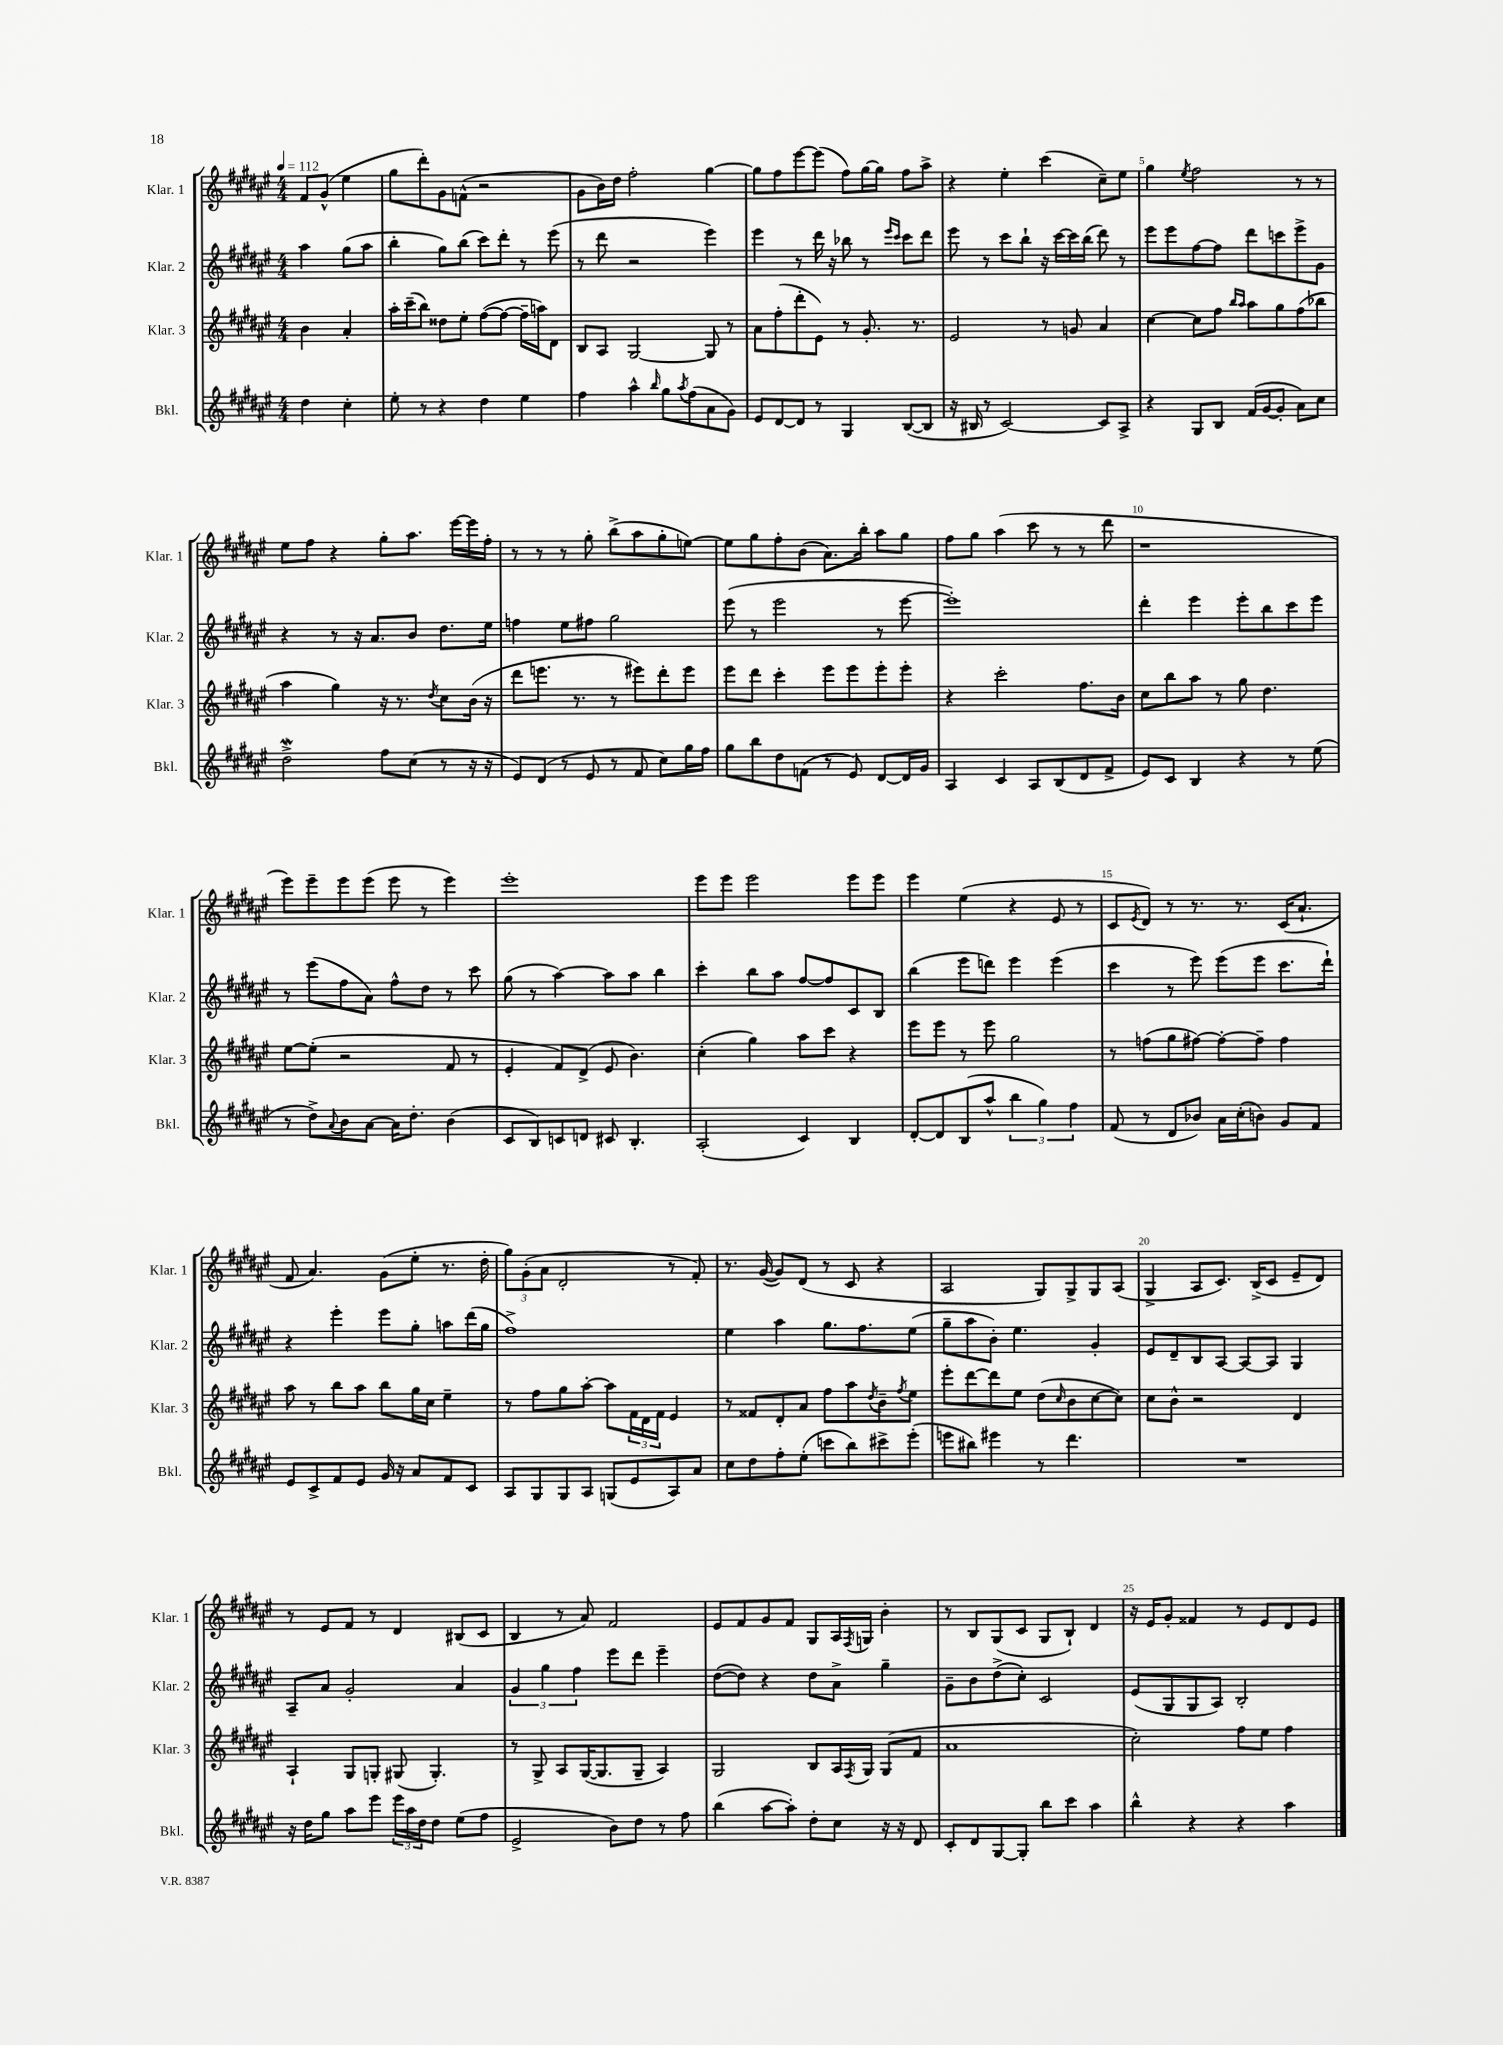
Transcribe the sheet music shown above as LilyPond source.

<<
\new StaffGroup <<
\new Staff = "s0" \with { instrumentName = "Klar. 1" shortInstrumentName = "Klar. 1" } {
    \clef treble \key fis \major \numericTimeSignature \time 4/4 \partial 2 \tempo 4 = 112
    fis'8 gis'8-^( eis''4 |
    gis''8 dis'''8-.) gis'8 f'8-^( r2 |
    gis'8 b'16) dis''16 fis''2-. gis''4~ |
    gis''8 fis''8 eis'''8~ eis'''8( fis''8) gis''16~ gis''16 fis''8 ais''8-> |
    r4 eis''4-. cis'''4( cis''8--) eis''8 |
    gis''4 \acciaccatura { eis''8 } fis''2 r8 r8 |
    eis''8 fis''8 r4 gis''8-. ais''8. eis'''16~ eis'''16 fis''16-. |
    r8 r8 r8 gis''8-. b''8->( ais''8 gis''8-. e''8~) |
    e''8 gis''8 fis''8-. b'8( ais'8.) b''16-. ais''8 gis''8 |
    fis''8 gis''8 ais''4( cis'''8 r8 r8 dis'''8 |
    r1 |
    eis'''8) eis'''8-- eis'''8 eis'''8( eis'''8 r8 eis'''4) |
    eis'''1-. |
    eis'''8 eis'''8 eis'''2 eis'''8 eis'''8 |
    eis'''4 eis''4( r4 eis'8 r8 |
    cis'8 \acciaccatura { eis'8 } dis'8) r8 r8. r8. cis'16( ais'8.-! |
    fis'8 ais'4.) gis'8( eis''8-. r8. dis''16-. |
    \tuplet 3/2 { gis''8) gis'8-.( ais'8 } dis'2-. r8 fis'8-.) |
    r8. gis'16~( gis'8) dis'8( r8 cis'8 r4 |
    ais2 gis8) gis8-> gis8 ais8( |
    gis4-> ais8 cis'8.) b16->( cis'8 eis'8-- dis'8) |
    r8 eis'8 fis'8 r8 dis'4 bis8( cis'8 |
    b4 r8 ais'8) fis'2 |
    eis'8 fis'8 gis'8 fis'8 gis8 ais16 \acciaccatura { fis8 } g16 b'4-. |
    r8 b8 gis8( cis'8 gis8 b8-!) dis'4 |
    r16 eis'16 gis'8-. fisis'4 r8 eis'8 dis'8 eis'8 \bar "|." |
}
\new Staff = "s1" \with { instrumentName = "Klar. 2" shortInstrumentName = "Klar. 2" } {
    \clef treble \key fis \major \numericTimeSignature \time 4/4 \partial 2
    ais''4 gis''8( ais''8 |
    b''4-. gis''8) b''8( cis'''8) dis'''8-. r8 eis'''8( |
    r8 dis'''8 r2 eis'''4) |
    eis'''4 r8 dis'''16 r16 bes''8 r8 \grace { eis'''16 cis'''16 } cis'''8 dis'''8 |
    eis'''8 r8 cis'''8 b''8-! r16 cis'''16~ cis'''16 b''16( dis'''8) r8 |
    eis'''8 eis'''8 fis''8~ fis''8 dis'''8 c'''8 eis'''8-> gis'8 |
    r4 r8 r16 ais'8. b'8 dis''8. eis''16 |
    f''4 eis''8 fis''8 gis''2 |
    eis'''8( r8 eis'''2 r8 eis'''8~ |
    eis'''1-.) |
    dis'''4-. eis'''4 eis'''8-. b''8 cis'''8 eis'''8 |
    r8 eis'''8( fis''8 ais'8) fis''8-^ dis''8 r8 cis'''8 |
    gis''8( r8 ais''4~) ais''8 ais''8 b''4 |
    cis'''4-. b''8 ais''8 fis''8~ fis''8 cis'8 b8 |
    b''4( eis'''8 d'''8) eis'''4 eis'''4( |
    cis'''4 r8 eis'''8) eis'''8( eis'''8 cis'''8. dis'''16-!) |
    r4 eis'''4-. eis'''8 gis''8-. a''8 dis'''16( gis''16 |
    fis''1->) |
    eis''4 ais''4 gis''8. fis''8. eis''8( |
    gis''8-- ais''8 b'8-.) eis''4. gis'4-. |
    eis'8 dis'8-- b8 ais8~ ais8~ ais8 gis4 |
    ais8-- ais'8 gis'2-. ais'4 |
    \tuplet 3/2 { gis'4 gis''4 fis''4 } eis'''8 dis'''8 eis'''4-- |
    dis''8~( dis''8) r4 dis''8 ais'8-> gis''4-- |
    gis'8-- b'8 dis''8->( cis''8-.) cis'2 |
    eis'8( gis8 gis8 ais8) b2-. \bar "|." |
}
\new Staff = "s2" \with { instrumentName = "Klar. 3" shortInstrumentName = "Klar. 3" } {
    \clef treble \key fis \major \numericTimeSignature \time 4/4 \partial 2
    b'4 ais'4-. |
    ais''16-. cis'''16--( b''8) disis''8 eis''8-. fis''8~( fis''8~ fis''16-- a''16) dis'8 |
    b8 ais8 gis2~ gis8 r8 |
    ais'8 fis''8-.( dis'''8-. eis'8) r8 gis'8.-. r8. |
    eis'2 r8 g'8 ais'4 |
    cis''4~ cis''8 fis''8 \grace { b''16 ais''16 } ais''8 gis''8 fis''8( bes''8 |
    ais''4 gis''4) r16 r8. \acciaccatura { dis''8 } cis''8 b'16( r16 |
    dis'''8 e'''8. r8. r8 eis'''8) dis'''8-. eis'''8 |
    eis'''8 dis'''8 cis'''4-. eis'''8 eis'''8 eis'''8-. eis'''8-. |
    r4 cis'''2-. fis''8. b'16 |
    cis''8 b''8 ais''8 r8 gis''8 dis''4. |
    eis''8~ eis''8-.( r2 fis'8 r8 |
    eis'4-. fis'8) dis'8->( eis'8 b'4.) |
    cis''4-.( gis''4) ais''8 cis'''8 r4 |
    eis'''8 eis'''8 r8 eis'''8 gis''2 |
    r8 f''8( gis''8 fis''8~) fis''8~-. fis''8-- fis''4 |
    ais''8 r8 b''8 ais''8 b''8 gis''16 cis''16 eis''4-- |
    r8 fis''8 gis''8 ais''8~-. ais''8 \tuplet 3/2 { fis'16 dis'16 fis'16 } eis'4 |
    r8 fisis'8 dis'8-. ais'8 fis''8 ais''8 \acciaccatura { dis''8 } b'8-- \acciaccatura { fis''8 } eis''8 |
    eis'''8-. dis'''8~ dis'''8 eis''8 dis''8( \grace { cis''16 } b'8 cis''8~ cis''8) |
    cis''8 b'8-^ r2 dis'4 |
    ais4-! gis8 g8-. gis8( gis4.-.) |
    r8 gis8-> ais8 gis16~( gis8. gis8-- ais4) |
    gis2 b8 ais16 \acciaccatura { fis8 } gis16 gis8( fis'8 |
    ais'1 |
    cis''2-.) fis''8 eis''8 fis''4 \bar "|." |
}
\new Staff = "s3" \with { instrumentName = "Bkl." shortInstrumentName = "Bkl." } {
    \clef treble \key fis \major \numericTimeSignature \time 4/4 \partial 2
    dis''4 cis''4-. |
    eis''8-. r8 r4 dis''4 eis''4 |
    fis''4 ais''4-^ \grace { b''16 } gis''8 \acciaccatura { ais''8 } fis''8( ais'8 gis'8) |
    eis'8 dis'8~ dis'8 r8 gis4 b8~( b8 |
    r16 bis16 r8 cis'2~) cis'8 ais8-> |
    r4 gis8 b8 fis'16( gis'16~ gis'8-. ais'8) cis''8 |
    dis''2->\mordent fis''8 cis''8( r8 r16 r16 |
    eis'8) dis'8( r8 eis'8 r8 fis'8 cis''8) gis''16 fis''16 |
    gis''8 b''8 dis''8 f'8( r8 eis'8) dis'8~ dis'16 gis'16 |
    ais4 cis'4 ais8 b8( dis'8 fis'8-> |
    eis'8) cis'8 b4 r4 r8 eis''8( |
    r8 dis''8->) \appoggiatura { ais'8 } b'8 ais'8~ ais'16 dis''8.-. b'4( |
    cis'8 b8) c'8 d'8 cis'8 b4.-. |
    ais2-.( cis'4) b4 |
    dis'8~-. dis'8 b8( ais''8-^ \tuplet 3/2 { b''4 gis''4) fis''4 } |
    fis'8( r8 dis'8 bes'8) ais'16 cis''16-.( b'8) gis'8 fis'8 |
    eis'8 cis'8-> fis'8 eis'8 gis'16 r16 ais'8 fis'8 cis'8 |
    ais8 gis8 gis8 ais8 g8( eis'8 ais8) ais'8 |
    cis''8 dis''8 fis''8-. eis''8-.( c'''8 b''8) cis'''8-> eis'''8-.( |
    e'''8 bis''8) eis'''4 r8 dis'''4. |
    R1 |
    r16 dis''16 gis''8 ais''8 eis'''8 \tuplet 3/2 { eis'''16 ais''16 dis''16 } dis''8 eis''8( fis''8 |
    eis'2-> b'8) dis''8 r8 fis''8 |
    b''4( ais''8~ ais''8-.) dis''8-. cis''8 r16 r16 dis'8 |
    cis'8-. dis'8 gis8~ gis8-. b''8 cis'''8 ais''4 |
    b''4-^ r4 r4 ais''4 \bar "|." |
}
>>
>>
\layout { \context { \Score \override BarNumber.break-visibility = ##(#f #t #t) barNumberVisibility = #(every-nth-bar-number-visible 5) } }
